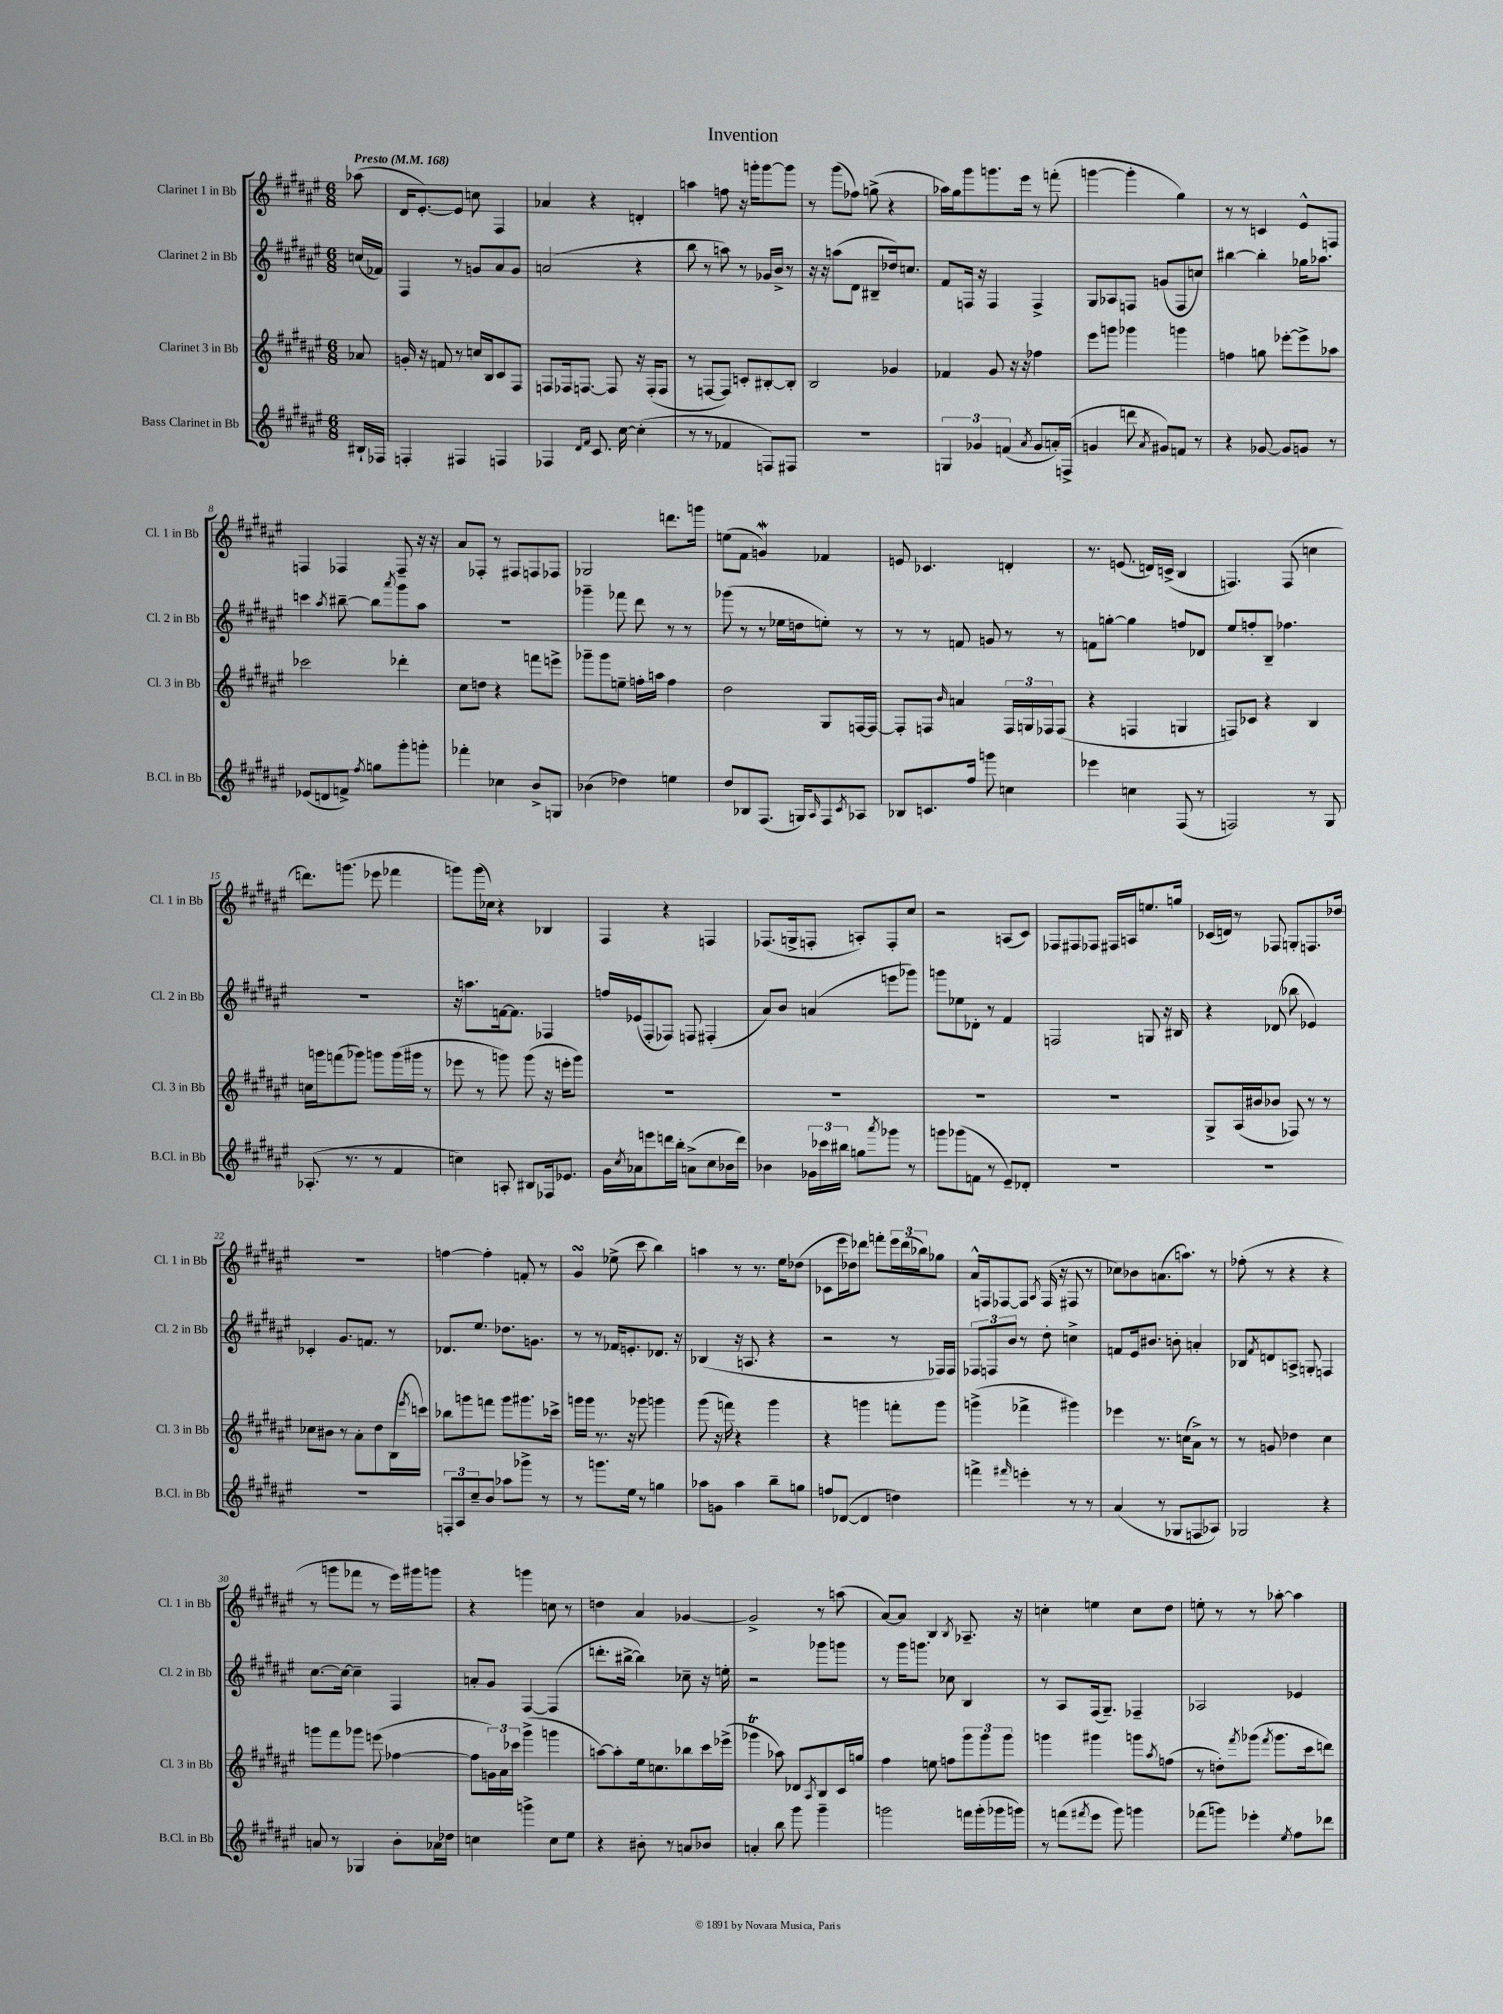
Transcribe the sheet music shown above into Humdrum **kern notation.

**kern	**kern	**kern	**kern
*part4	*part3	*part2	*part1
*staff4	*staff3	*staff2	*staff1
*I"Bass Clarinet in Bb	*I"Clarinet 3 in Bb	*I"Clarinet 2 in Bb	*I"Clarinet 1 in Bb
*I'B.Cl. in Bb	*I'Cl. 3 in Bb	*I'Cl. 2 in Bb	*I'Cl. 1 in Bb
*clefG2	*clefG2	*clefG2	*clefG2
*k[f#c#g#d#a#e#]	*k[f#c#g#d#a#e#]	*k[f#c#g#d#a#e#]	*k[f#c#g#d#a#e#]
*M6/8	*M6/8	*M6/8	*M6/8
*MM168	*MM168	*MM168	*MM168
=	=	=	=
!	!	!	!LO:TX:a:B:t=Presto
16B#X`/LL	8a-X/	(16ccn/LL	(8aa-X\
16F-X/JJ	.	16f-X/JJ)	.
=1	=1	=1	=1
4Fn'/	16gn'/	4F#/	16d#/KL
.	16r	.	[8.e#'/)
.	8fn/	.	.
4F#X/	8r	8r	8e#/J]
.	16ccn/LL	8gn/L	8ccn\
.	16B/J	.	.
4Fn/	8c#/	8a#/	4F#/
.	8F#/J	8g/J	.
=2	=2	=2	=2
4F-X/	8Fn/L	(2an/	4a-X/
.	16F-X/k	.	.
.	[8.Fn/J	.	.
16qqd#/LL	.	.	.
16qqf#/JJ	.	.	.
8.c#/	.	.	4r
.	8F/]	.	.
[16cc#\	.	.	.
(4cc#'\]	16r	4r	4dn'/
.	(16F'/KL	.	.
.	8F/J	.	.
=3	=3	=3	=3
8r	8r	8bb\	4aan\
8r	[8Fn/L	8r	.
4f-X/	8F/J])	8aan\)	8ffn\
.	8cn'/L	8r	16r
.	.	.	16gggn'\KL
8Fn/L)	[8B#X'/	16g-X/LL	[8ggg\
.	.	16b^/JJ	.
8F#X/J	8B#'/J]	8r	8ggg\J]
=4	=4	=4	=4
2.r	2B/	16r	8r
.	.	16r	.
.	.	(8aan\L	(8ggg#\L
.	.	8d#\J	8ff-X\J)
.	.	8B#X~/L	(8ggn^\
.	4g-X/	16dd-X/k)	4r
.	.	8.ccn/J	.
=5	=5	=5	=5
6Gn/	4f-X/	8f#/L	16aa-X\LL)
.	.	.	16gg#\J
.	.	16Fn/Jk	8ggg#\
6g-X/	.	.	.
.	.	16r	.
.	8g#/	4F/	8.gggn\
(6fn/	.	.	.
.	16r	.	.
.	16r	.	16eee#\Jk
8qa#/	.	.	.
8g-/L	4ff-X\	4F^/	8r
16an'/L)	.	.	(8fffn'\
(16Fn^/JJ	.	.	.
=6	=6	=6	=6
4gn/	8eee#\L	8G#/L	[4gggn\
.	8gggn\J	8A-X/	.
8dddn\	4ggg-X\	8Fn/J	4ggg'\]
8qa#/	.	.	.
8g#X/L)	.	(8gn/L	.
8fn/J	4gggn\	8F/	4gg#\)
8r	.	8ccn/J)	.
=7	=7	=7	=7
4r	4ffn\	[4bb#X\	8r
.	.	.	8r
[8g-X/	8ggn\	4bb#'\]	4cn/
8g-/L]	[8eee-X'\L	.	.
8gn/J	8eee-^\]	16gg-X\KL	8e#^^/L
.	.	8.aa-X\J	.
8r	8aa-X\J	.	8Fn/J
!!LO:LB:g=z
=8	=8	=8	=8
(8e-X/L	2ccc-X\	4cccn\	4Fn/
8dn/	.	.	.
.	.	8qaa#/	.
8fn^/J)	.	[8bb#X~\	4F-X/
8qff#/	.	.	.
8ggn\L	.	8bb#\L]	.
.	.	8qaaa#/	.
8ggg#'\	4ddd-X'\	8ggg#\	8F-~/
8gggn'\J	.	8aa#\J	16r
.	.	.	16r
=9	=9	=9	=9
4fff-X'\	8cc#\L	2.r	8a#/L
.	8ddn\J	.	8F-X'/J
4cc-X\	4r	.	8r
.	.	.	8F#X/L
8b^/L	8fffn\L	.	8Fn/
8Gn/J	8eeen^\J	.	8F-X/J
=10	=10	=10	=10
(4b-X\	8ggg-X~\L	4ggg-X~\	2G-X/
.	8ggg-\	.	.
4dd-X\)	8een~\J	8fff-X\	.
.	16ffn'\LL	8ddd#\	.
.	16aan\JJ	.	.
4een\	4ff\	8r	8.dddn\L
.	.	8r	.
.	.	.	16gggn\Jk
=11	=11	=11	=11
8dd#/L	2dd#\	(8ggg-X\	(8een\L
8B-X/	.	8r	8f#\J
(8.F#/J	.	8r	4gnw/)
.	.	16ee-X\LL	.
16Gn/KL)	.	16ddn\J	.
16qqA#/	.	.	.
8F#/	8G#/L	8een'\J)	4f-X/
8qc#/	.	.	.
8A-X/J	[16Fn/L	8r	.
.	16F/JJ_	.	.
=12	=12	=12	=12
8B-X/L	8F'/L]	8r	8en/
8.cn/	8Fn/J	8r	4.c-X/
.	16qqb/	.	.
.	4an/	8fn/	.
16ff#/Jk	.	.	.
8gggn\	.	8gn/	.
4ccn\	24F/LL	8r	4dn'/
.	24Gn/	.	.
.	24F-X/J	.	.
.	(8F-/J	8r	.
=13	=13	=13	=13
4eee-X\	4r	8fn\L	8.r
.	.	[8ggn'\J	.
.	.	.	(8.en/
4ccn\	4Fn/	4gg\]	.
.	.	.	16dn/LL)
.	.	.	(16cn^/JJ
(8F#/	4Gn/	8ffn/L	4B/
8r	.	8d-X/J	.
=14	=14	=14	=14
2Fn/)	8Fn/L)	8ee#/L	4.Fn/)
.	8c-X/J	8ffn'/	.
.	4r	8B~/J	.
.	.	4.ff-X\	(8F/
8r	4B/	.	4ccn\
8G#/	.	.	.
!!LO:LB:g=z
=15	=15	=15	=15
(8.A-X'/	16ccn\LL	2.r	8.dddn\L)
.	16gggn\J	.	.
.	(8fffn\	.	.
8.r	.	.	(8.gggn\J
.	8ggg-X\J)	.	.
8r	8gggn\L	.	8eee-X\
4f#/	(16ggg\L	.	4fff-X\
.	16ggg#X\JJ	.	.
.	8r	.	.
=16	=16	=16	=16
4ccn\)	8eee-X\	16r	8gggn\L)
.	.	8.aan\L	.
.	8r	.	(16ggg\L
.	.	.	16cc-X\JJ)
8An'/	8gggn\)	[16fn\k	4r
.	.	8.f\J]	.
8B#X/L	(8ggg\	.	.
16F-X/k	16r	4F-X/	4B-X/
8.e-X/J	16eeen'\KL	.	.
.	8ggg\J)	.	.
=17	=17	=17	=17
16g#\LL	2.r	16ffn/LL	4F#/
8qcc#/	.	.	.
16a-X\J	.	(16e-X/J	.
8eeen\	.	8F#'/	.
16dddn\L	.	8F-X/J)	4r
16bb'\JJ	.	.	.
(8an^\L	.	8Fn/	.
8cc#\	.	(4F#X'/	4Fn/
16b-X\L	.	.	.
16ddd\JJ)	.	.	.
=18	=18	=18	=18
4b-X\	2.r	8a#/L)	(8.F-X/L
.	.	8b/J	.
.	.	.	16Gn^/k
24g-X\LL	.	(4an/	8Fn'/J
24ccc-X\	.	.	.
24bb#X\JJ	.	.	.
8ggn\L	.	.	8An'/L)
8qaaa#/	.	.	.
8ggg-X\J	.	8eeen\L	8F'/
8r	.	8ggg-X\J)	8cc#/J
=19	=19	=19	=19
8gggn\L	2.r	8gggn\L	2r
(8ggg-X\	.	8ee-X\	.
8fn\J	.	8d-X'\J	.
8r	.	8r	.
8e#~/L)	.	4f#/	(8An/L
8d-X'/J	.	.	8c#/J)
=20	=20	=20	=20
2.r	2.r	2Fn/	8F-X/L
.	.	.	8F#X/
.	.	.	8F-X/J
.	.	.	16F#X/LL
.	.	.	16An/J
.	.	8Gn/	8.een/
.	.	16r	.
.	.	16B#X/	16ggn/Jk
=21	=21	=21	=21
2.r	8G#^/L	4r	(16c-X/LL
.	.	.	16dn/JJ)
.	(16A#/L	.	8r
.	16b#X/J	.	.
.	8b-X/J	(8d-X/	8F-X/
.	8F-X/)	8bb-X\	8Gn'/L
.	8r	4e-X/)	8.Fn/
.	8r	.	.
.	.	.	16dd-X/Jk
!!LO:LB:g=z
=22	=22	=22	=22
2.r	8cc-X\L	4c-X'/	2.r
.	8b#X\J	.	.
.	8r	8.g#/L	.
.	8a#'\L	.	.
.	.	8.fn/J	.
.	8dd#\	.	.
.	(16B\L	8r	.
.	8qeee#/	.	.
.	16cccn\JJ)	.	.
=23	=23	=23	=23
12Fn'/L	8bb-X\L	8.d-X/L	[4ffn\
12A#/	.	.	.
.	8gggn\	.	.
12cc#~/	.	.	.
.	.	8.ee#/J	.
8b/J	8fffn\J	.	4ff'\]
8aa-X\L	8ggg\L	8.dd-X\L	.
8ggg-X^\J	8.ggg#X\	.	8fn'/
.	.	8.gn\J	.
8r	.	.	8r
.	16ccc-X^\Jk	.	.
=24	=24	=24	=24
8r	16gggn\LL	8r	4g#sSSS/
.	16ggg\JJ	.	.
8.gggn\L	8.r	8r	.
.	.	16f-X/KL	(8ee-X^\
16ee#\Jk	16r	8.en'/	.
8r	8ggg-X\	.	8ccc#\
4ggn\	4gggn\	8.d-X/J	4bb\)
.	.	16r	.
=25	=25	=25	=25
8aa-X\L	(8ggg#\	(4B-X/	4aan\
8gn\J	16r	.	.
.	16fffn\)	.	.
4aa-\	4r	16r	8r
.	.	8.An/	.
.	.	.	8.r
8bb~\L	4ggg#\	4r	.
.	.	.	16ee#\KL
8ggn\J	.	.	(8dd-X\J
=26	=26	=26	=26
8ffn/L	4r	2r	8c-X\L
([8d-X/J	.	.	16eee#\L
.	.	.	16dd-X\J)
4d-/]	4gggn\	.	8ddd-X\J
.	.	.	8fffn'\L
4ddn\)	8fffn'\L	8r	24eee#\L
.	.	.	(24ddd-\
.	.	.	24bb-X\J)
.	8ggg\J	16F-X/LL)	8gg-X\J
.	.	16F-/JJ	.
=27	=27	=27	=27
4fffn^\	(4gggn^\	12F-X/L	16a#^^/LL
.	.	.	16Fn/J
.	.	12Fn/	.
.	.	.	[8F-X/
.	.	12b/J	.
16qqfff#X/	.	.	.
4eeen'\	4fff-X^\	8r	8F-/J]
.	.	.	8qA#/
.	.	8dd#'\	(16F-/
.	.	.	16r
8r	4ggg#X\)	4ccn^\	8F#X/
8r	.	.	8r
=28	=28	=28	=28
(4a#/	4eee-X\	8fn/L	8cc-X\L)
.	.	16e#/k	8b-X\
.	.	8.b#X/J	.
8r	8.r	.	(8.an\
8G-X/L	.	8bn'\	.
.	(16ccn\KL	.	8.aan\J)
8Fn/	8a#^\J)	4an'/	.
8A-X/J)	8r	.	8r
=29	=29	=29	=29
2G-X/	8r	8B-X/L	(8ff-X'\
.	.	8qf#/	.
.	8gn/	8dn/	8r
.	4dd-X\	8An^/J	4r
.	.	8Gn'/	.
4r	4cc#\	4Fn/	4r
!!LO:LB:g=z
=30	=30	=30	=30
8an/	8gggn\L	[8.cc#\L	8r
8r	8fff#\	.	8gggn\L
.	.	16cc#\Jk_	.
4G-X/	8ggg-X\J	4cc#~\]	8fff-X\J
.	(8eeen\	.	8r
8b'\L	[4ff-X\	4F#/	16eee#\LL)
.	.	.	16ggg#X\J
16a-X\L	.	.	8gggn\J
16dd-X\JJ	.	.	.
=31	=31	=31	=31
4ccn\	8ff-\L]	8an'/L	4r
.	24gn\L)	8g#/J	.
.	24a#\	.	.
.	24ccc-X\JJ	.	.
4gggn^\	(4ggg#^\	[4F#/	4gggn\
8cc\L	4gggn\	(4F#/]	8ccn\
8ee#\J	.	.	8r
=32	=32	=32	=32
4r	[8aan\L)	8.dddn'\L	4ddn\
.	8aa'\]	.	.
.	.	[16bb#X^\Jk	.
8b#X'\	16ee#\k	4bb#\])	4a#/
.	8.ccn\	.	.
8r	.	.	.
8an/L	8bb-X\	8cc-X~\	[4g-X/
8b-X/J	16ccc#\L	16r	.
.	(16eee-X^\JJ	16een'\	.
=33	=33	=33	=33
4an'/	4ggg-XT\	2r	2g-^/]
8bb\	8aa-X\)	.	.
8ggg#\	8d-X/L	.	.
.	8qA#/	.	.
4ggg#~\	8B/	8ggg-X\L	8r
.	16c#/L	8gggn\J	(8aan\
.	16ggn/JJ	.	.
=34	=34	=34	=34
2gggn\	4ff#\	8r	[8a#/L)
.	.	16ggg#\KL	8a#/J]
.	.	8.gggn\J	.
.	8een\	.	4B/
.	8ffn\L	8cc-X\	.
.	.	.	8qB/
16fffn\LL	12ggg#\	4B/	8.A-X~/
(16ggg'\	.	.	.
.	12ggg#\	.	.
16ggg-X\	.	.	.
.	12ggg#\J	.	.
16gggn\JJ)	.	.	16r
=35	=35	=35	=35
8r	4gggn\	8r	4ccn'\
(8fffn\L	.	8A#/L	.
8qfff#X/	.	.	.
8eee#\J	4ggg#X\	(16F#/k	4een\
.	.	8.G#~/J)	.
8ggg#\)	.	.	.
4gggn\	8gggn\L	4F-X~/	8cc\L
.	8qaa#/	.	.
.	(8ffn\J	.	8dd#\J
=36	=36	=36	=36
(8fff-X\L	8r	2A-X/	8een'\
8gggn\J)	8ddn'\L)	.	8r
.	8qfff#/	.	.
4eee-X'\	(8ggg-X\J	.	8r
.	8qfff#/	.	.
.	8.ggg-\L	.	[8aa-X'\
8qee#/	.	.	.
8ff#\L	.	4e-X/	4aa-\]
.	16ccc#\k	.	.
8ddd-X\J	8dddn\J)	.	.
==	==	==	==
*-	*-	*-	*-
